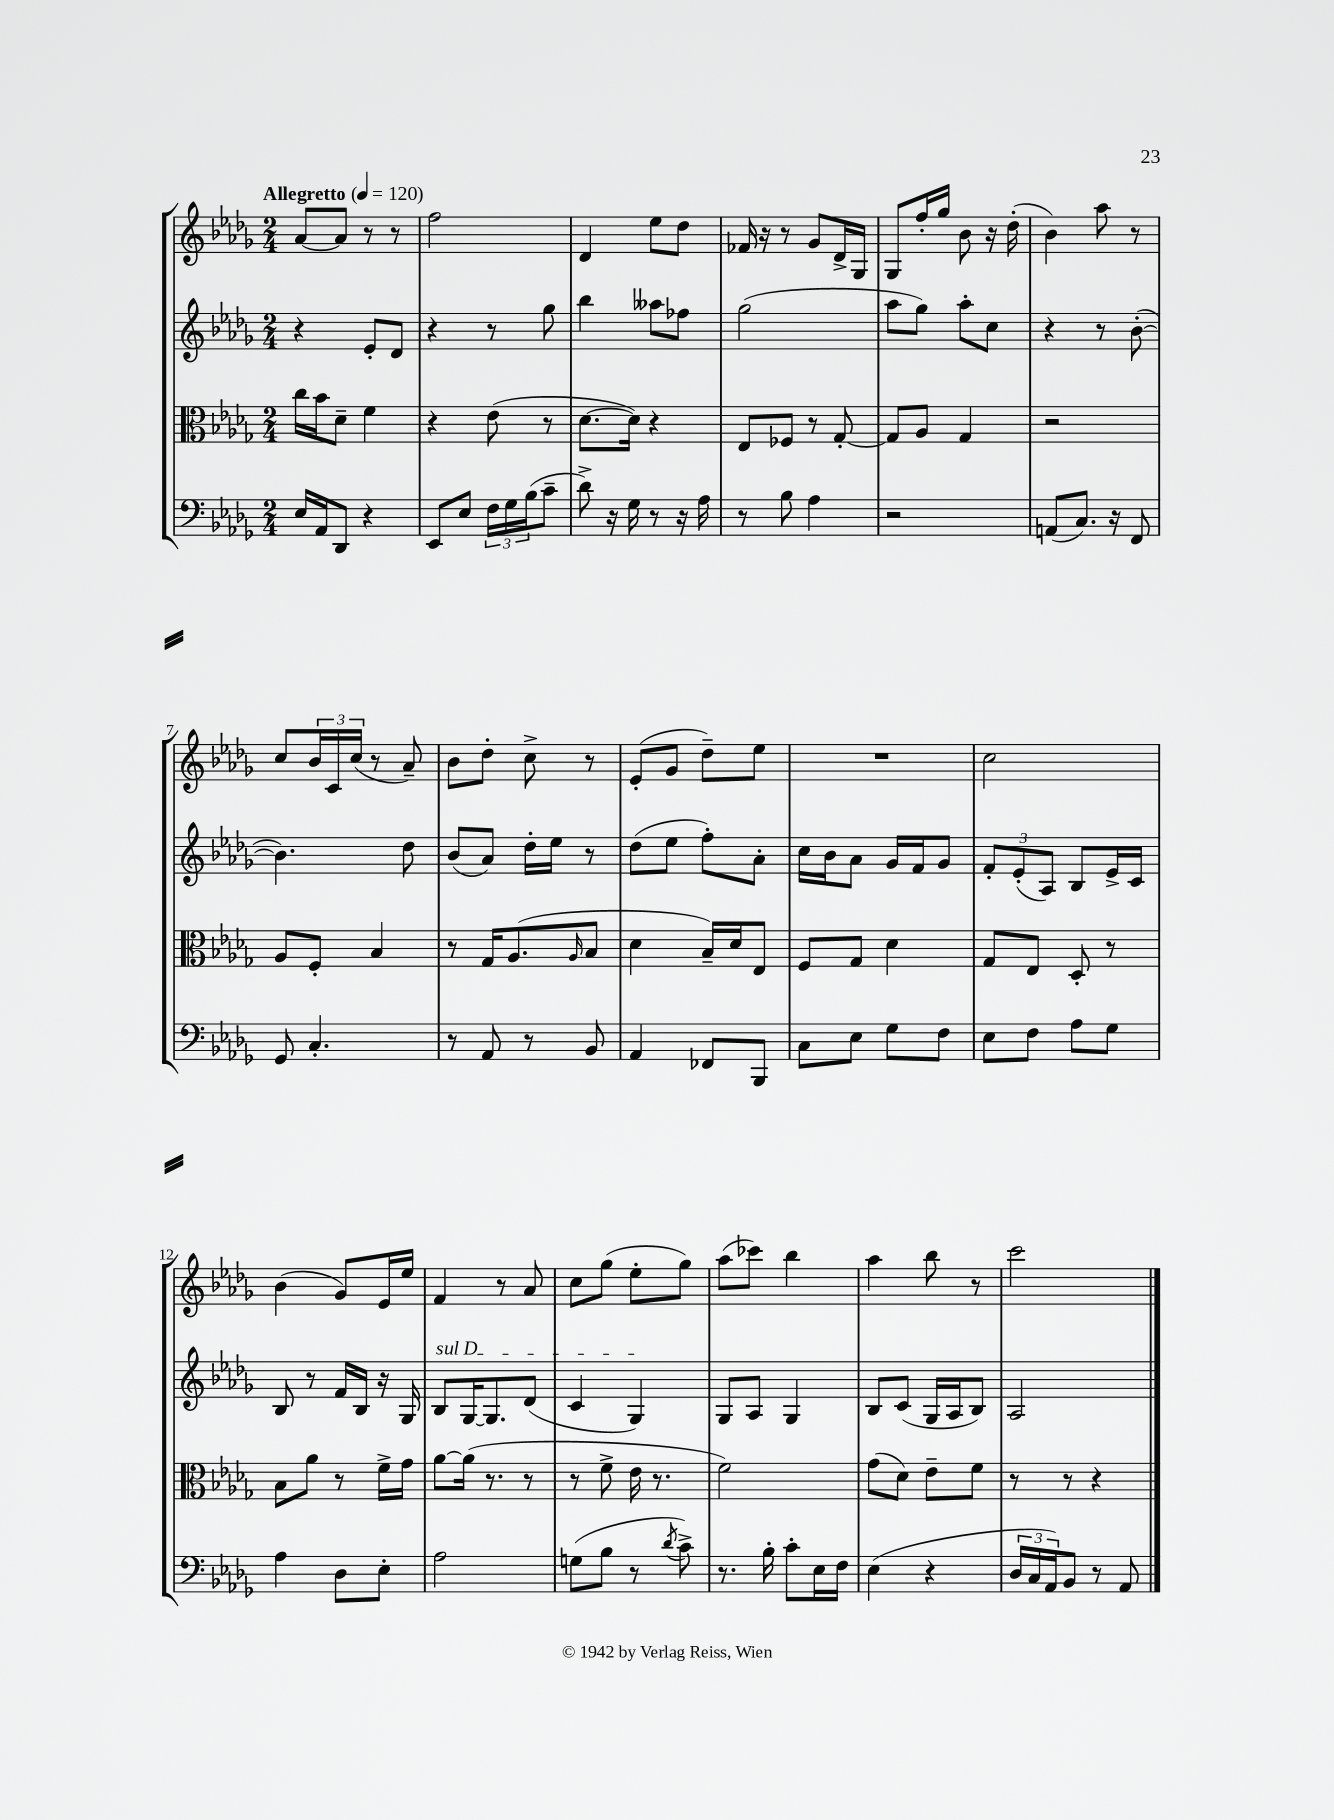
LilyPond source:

<<
\new StaffGroup <<
\new Staff = "s0" {
    \clef treble \key des \major \numericTimeSignature \time 2/4 \tempo "Allegretto" 4 = 120
    aes'8~ aes'8 r8 r8 |
    f''2 |
    des'4 ees''8 des''8 |
    fes'16 r16 r8 ges'8 des'16-> ges16 |
    ges8 f''16-. ges''16 bes'8 r16 des''16-.( |
    bes'4) aes''8 r8 |
    c''8 \tuplet 3/2 { bes'16 c'16 c''16( } r8 aes'8--) |
    bes'8 des''8-. c''8-> r8 |
    ees'8-.( ges'8 des''8--) ees''8 |
    R2 |
    c''2 |
    bes'4( ges'8) ees'16 ees''16 |
    f'4 r8 aes'8 |
    c''8 ges''8( ees''8-. ges''8) |
    aes''8( ces'''8) bes''4 |
    aes''4 bes''8 r8 |
    c'''2 \bar "|." |
}
\new Staff = "s1" {
    \clef treble \key des \major \numericTimeSignature \time 2/4
    r4 ees'8-. des'8 |
    r4 r8 ges''8 |
    bes''4 aeses''8 fes''8 |
    ges''2( |
    aes''8 ges''8) aes''8-. c''8 |
    r4 r8 bes'8~-.( |
    bes'4.) des''8 |
    bes'8( aes'8) des''16-. ees''16 r8 |
    des''8( ees''8 f''8-.) aes'8-. |
    c''16 bes'16 aes'8 ges'16 f'16 ges'8 |
    \tuplet 3/2 { f'8-. ees'8-.( aes8) } bes8 ees'16-> c'16 |
    bes8 r8 f'16 bes16 r16 ges16 |
    \once \override TextSpanner.bound-details.left.text = \markup { \italic "sul D" } bes8\startTextSpan ges16~ ges8. des'8( |
    c'4 ges4\stopTextSpan) |
    ges8 aes8 ges4 |
    bes8 c'8( ges16 aes16 bes8) |
    aes2 \bar "|." |
}
\new Staff = "s2" {
    \clef alto \key des \major \numericTimeSignature \time 2/4
    c''16 bes'16 des'8-- f'4 |
    r4 ees'8( r8 |
    des'8.~ des'16) r4 |
    ees8 fes8 r8 ges8~-. |
    ges8 aes8 ges4 |
    r2 |
    aes8 f8-. bes4 |
    r8 ges16 aes8.( \grace { aes16 } bes8 |
    des'4 bes16--) des'16 ees8 |
    f8 ges8 des'4 |
    ges8 ees8 des8-. r8 |
    bes8 aes'8 r8 f'16-> ges'16 |
    aes'8~ aes'16( r8. r8 |
    r8 f'8-> ees'16 r8. |
    f'2) |
    ges'8( des'8) ees'8-- f'8 |
    r8 r8 r4 \bar "|." |
}
\new Staff = "s3" {
    \clef bass \key des \major \numericTimeSignature \time 2/4
    ees16 aes,16 des,8 r4 |
    ees,8 ees8 \tuplet 3/2 { f16 ges16 bes16( } c'8-- |
    des'8->) r16 ges16 r8 r16 aes16 |
    r8 bes8 aes4 |
    r2 |
    a,8( c8.) r16 f,8 |
    ges,8 c4.-. |
    r8 aes,8 r8 bes,8 |
    aes,4 fes,8 bes,,8 |
    c8 ees8 ges8 f8 |
    ees8 f8 aes8 ges8 |
    aes4 des8 ees8-. |
    aes2 |
    g8( bes8 r8 \acciaccatura { des'8 } c'8->) |
    r8. bes16-. c'8-. ees16 f16 |
    ees4( r4 |
    \tuplet 3/2 { des16 c16 aes,16) } bes,8 r8 aes,8 \bar "|." |
}
>>
>>
